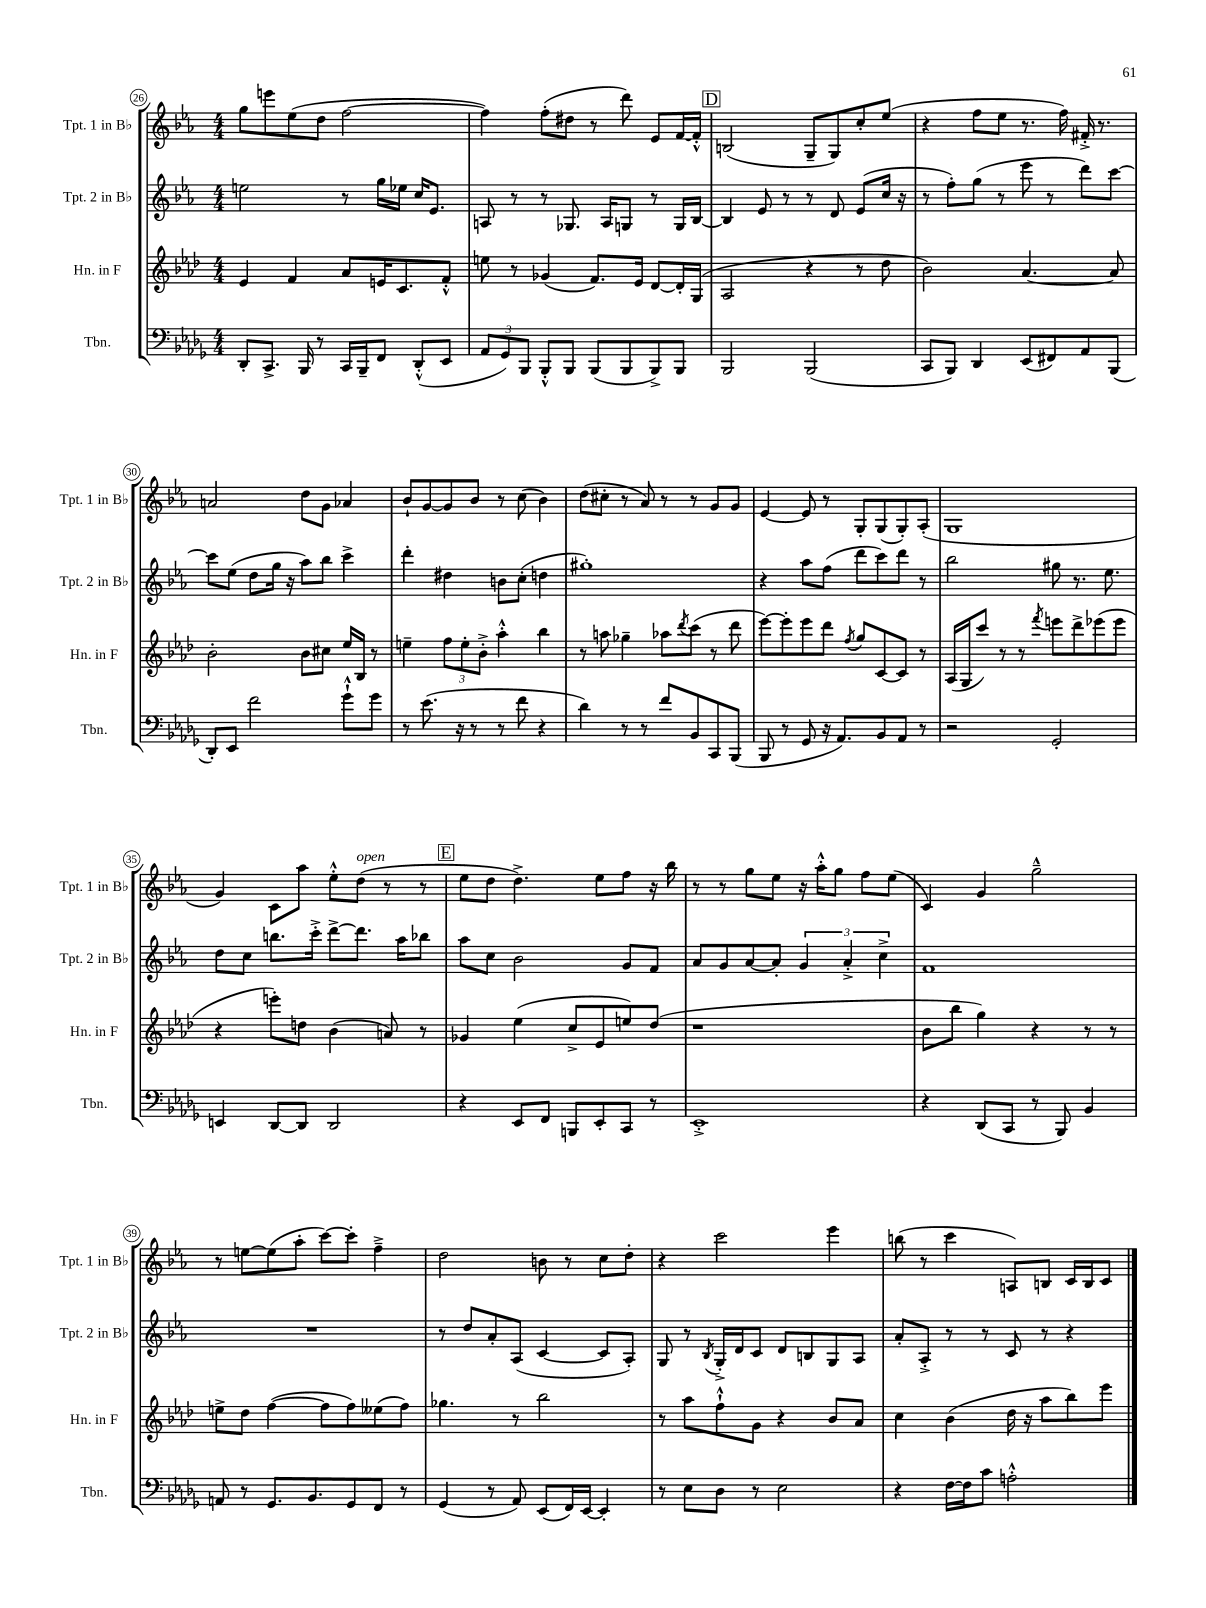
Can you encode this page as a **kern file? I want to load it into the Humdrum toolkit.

**kern	**kern	**kern	**kern
*part4	*part3	*part2	*part1
*staff4	*staff3	*staff2	*staff1
*I"Tbn.	*I"Hn. in F	*I"Tpt. 2 in B♭	*I"Tpt. 1 in B♭
*I'Tbn.	*I'Hn. in F	*I'Tpt. 2 in B♭	*I'Tpt. 1 in B♭
*clefF4	*clefG2	*clefG2	*clefG2
*k[b-e-a-d-g-]	*k[b-e-a-d-]	*k[b-e-a-]	*k[b-e-a-]
*M4/4	*M4/4	*M4/4	*M4/4
=26	=26	=26	=26
8DD-'/L	4e-/	2een\	8gg\L
8.CC^/J	.	.	8eeen\
.	4f/	.	(8ee-\
16BBB-/	.	.	.
8r	.	.	8dd\J
16CC/LL	8a-/L	8r	[2ff\
16BBB-~/J	.	.	.
8FF/J	16en/K	16gg\LL	.
.	8.c/	16ee-X\JJ	.
(8DD-'^^/L	.	16cc/KL	.
.	.	8.e-/J	.
8EE-/J	8f'^^/J	.	.
=27	=27	=27	=27
12AA-/L	8een\	8An/	4ff\])
12GG-/)	.	.	.
.	8r	8r	.
12BBB-/J	.	.	.
8BBB-'^^/L	(4g-X/	8r	(8ff'\L
8BBB-/J	.	8.G-X/	8dd#X\J
(8BBB-/L	8.f/L)	.	8r
.	.	16A/KL	.
8BBB-/	.	8Gn/J	8ddd\)
.	16e-/Jk	.	.
8BBB-^/)	[8d-/L	8r	8e-/L
8BBB-/J	16d-'/L]	16G/LL	[16f/L
.	(16G/JJ	[16B-/JJ	16f'^^/JJ]
!!LO:REH:place=s1:t=D
=28	=28	=28	=28
2BBB-/	2A-/	4B-/]	(2Bn/
.	.	8e-/	.
.	.	8r	.
(2BBB-/	4r	8r	8G~/L
.	.	8d/	8G/)
.	8r	(8e-/L	8cc'/
.	8dd-\	16cc/Jk	(8ee-/J
.	.	16r	.
=29	=29	=29	=29
8CC/L	2b-\)	8r	4r
8BBB-/J)	.	8ff'\L)	.
4DD-/	.	(8gg\J	8ff\L
.	.	8r	8ee-\J
(8EE-/L	[4.a-/	8eee-\	8.r
8FF#X/)	.	8r	.
.	.	.	16ff\)
8AA-/	.	8ddd\L)	16f#X'^/
.	.	.	8.r
(8BBB-/J	8a-/]	[8ccc\J	.
!!LO:LB:g=z
=30	=30	=30	=30
8DD-'/L)	2b-'\	8ccc\L]	2an/
8EE-/J	.	(8ee-\J	.
2f\	.	8dd\L	.
.	.	16gg\Jk	.
.	.	16r	.
.	8b-\L	8aa-\L)	8dd\L
.	8cc#X\J	8bb-\J	8g\J
8g-`^^\L	16ee-/LL	4ccc^\	4a-X/
.	16B-/JJ	.	.
8g-\J	8r	.	.
=31	=31	=31	=31
8r	4een~\	4ddd'\	8b-`/L
(8.e-\	.	.	[8g/
.	12ff\L	4dd#X\	8g/]
16r	.	.	.
.	12ee'\	.	.
8r	.	.	8b-/J
.	12b-'^\J	.	.
8r	4aa-'^^\	8bn\L	8r
8f\	.	(8cc'\J	(8cc\
4r	4bb-\	4ddn\	4b-\)
=32	=32	=32	=32
4d-\)	8r	1gg#X')	(8dd\L
.	8aan\	.	8cc#X'\J
8r	4gg-X~\	.	8r
8r	.	.	8a-/)
8f/L	8aa-X\L	.	8r
.	8qddd-/	.	.
8BB-/	(8ccc\J	.	8r
8CC/	8r	.	8g/L
(8BBB-/J	8ddd-\	.	8g/J
=33	=33	=33	=33
8BBB-/	[8eee-\L)	4r	[4e-/
8r	8eee-'\]	.	.
8GG-/	8eee-\	8aa-\L	8e-/]
16r	8ddd-\J	(8ff\J	8r
8.AA-/L)	.	.	.
.	8qff/	.	.
.	8gg/L	8ddd\L	8G'/L
8BB-/	[8c/	8ccc\)	(8G/
8AA-/J	8c/J]	8ddd\J	8G'/)
8r	8r	8r	(8A-'/J
=34	=34	=34	=34
2r	(16A-/LL	2bb-\	1G
.	16G/J	.	.
.	8ccc/J)	.	.
.	8r	.	.
.	8r	.	.
.	8qfff/	.	.
2GG-'/	8eeen\L	8gg#X\	.
.	8ddd-^\	8.r	.
.	(8eee-X\	.	.
.	.	8.ee-\	.
.	8eee-\J	.	.
!!LO:LB:g=z
=35	=35	=35	=35
4EEn/	4r	8dd\L	4g/)
.	.	8cc\J	.
[8DD-/L	8eeen'\L)	8.bbn\L	8c\L
8DD-/J]	8ddn\J	.	8aa-\J
.	.	16ccc'^\Jk	.
2DD-/	(4b-\	[8ddd^\L	8ee-'^^\L
!	!	!	!LO:TX:a:i:t=open
.	.	8.ddd\J]	(8dd\J
.	8an/)	.	8r
.	.	16aa-\KL	.
.	8r	8bb-X\J	8r
!!LO:REH:place=s1:t=E
=36	=36	=36	=36
4r	4g-X/	8aa-\L	8ee-\L
.	.	8cc\J	8dd\J
8EE-/L	(4ee-\	2b-\	4.dd^\)
8FF/J	.	.	.
8BBBn/L	8cc^/L	.	.
8EE-'/	8e-/	.	8ee-\L
8CC/J	8een/)	8g/L	8ff\J
8r	(8dd-/J	8f/J	16r
.	.	.	16bb-\
=37	=37	=37	=37
1EE-'^	1r	8a-/L	8r
.	.	8g/	8r
.	.	[8a-/	8gg\L
.	.	8a-'/J]	8ee-\J
.	.	6g/	16r
.	.	.	16aa-'^^\KL
.	.	.	8gg\J
.	.	6a-'^/	.
.	.	.	8ff\L
.	.	6cc^\	.
.	.	.	(8ee-\J
=38	=38	=38	=38
4r	8b-\L	1f	4c/)
.	8bb-\J	.	.
(8DD-/L	4gg\)	.	4g/
8CC/J	.	.	.
8r	4r	.	2gg~^^\
8BBB-/)	.	.	.
4BB-/	8r	.	.
.	8r	.	.
!!LO:LB:g=z
=39	=39	=39	=39
8AAn/	8een^\L	1r	8r
8r	8dd-\J	.	[8een\L
8.GG-/L	([4ff\	.	(8ee\]
.	.	.	8aa-'\J
8.BB-/	.	.	.
.	8ff\L]	.	[8ccc\L)
8GG-/	8ff\)	.	8ccc'\J]
8FF/J	(8ee--X\	.	4ff~^\
8r	8ff\J)	.	.
=40	=40	=40	=40
(4GG-/	4.gg-X\	8r	2dd\
.	.	8dd/L	.
8r	.	8a-'/	.
8AA-/)	8r	(8A-/J	.
(8EE-/L	2bb-\	[4c/	8bn\
16FF/L)	.	.	8r
[16EE-/JJ	.	.	.
4EE-'/]	.	8c/L]	8cc\L
.	.	8A-'/J)	8dd'\J
=41	=41	=41	=41
8r	8r	8G/	4r
8E-\L	8aa-\L	8r	.
.	.	8qB-/	.
8D-\J	8ff`^^\	16G'^/LL	2ccc\
.	.	16d/J	.
8r	8g\J	8c/J	.
2E-\	4r	8d/L	.
.	.	8Bn/	.
.	8b-/L	8G/	4eee-\
.	8a-/J	8A-/J	.
=42	=42	=42	=42
4r	4cc\	8a-'/L	(8bbn\
.	.	8A-'^/J	8r
[16F\LL	(4b-\	8r	4ccc\
16F\J]	.	.	.
8c\J	.	8r	.
2An'^^\	16dd-\	8c/	8An/L)
.	16r	.	.
.	8aa-\L	8r	8Bn/J
.	8bb-\)	4r	16c/LL
.	.	.	16B/J
.	8eee-\J	.	8c/J
==	==	==	==
*-	*-	*-	*-
